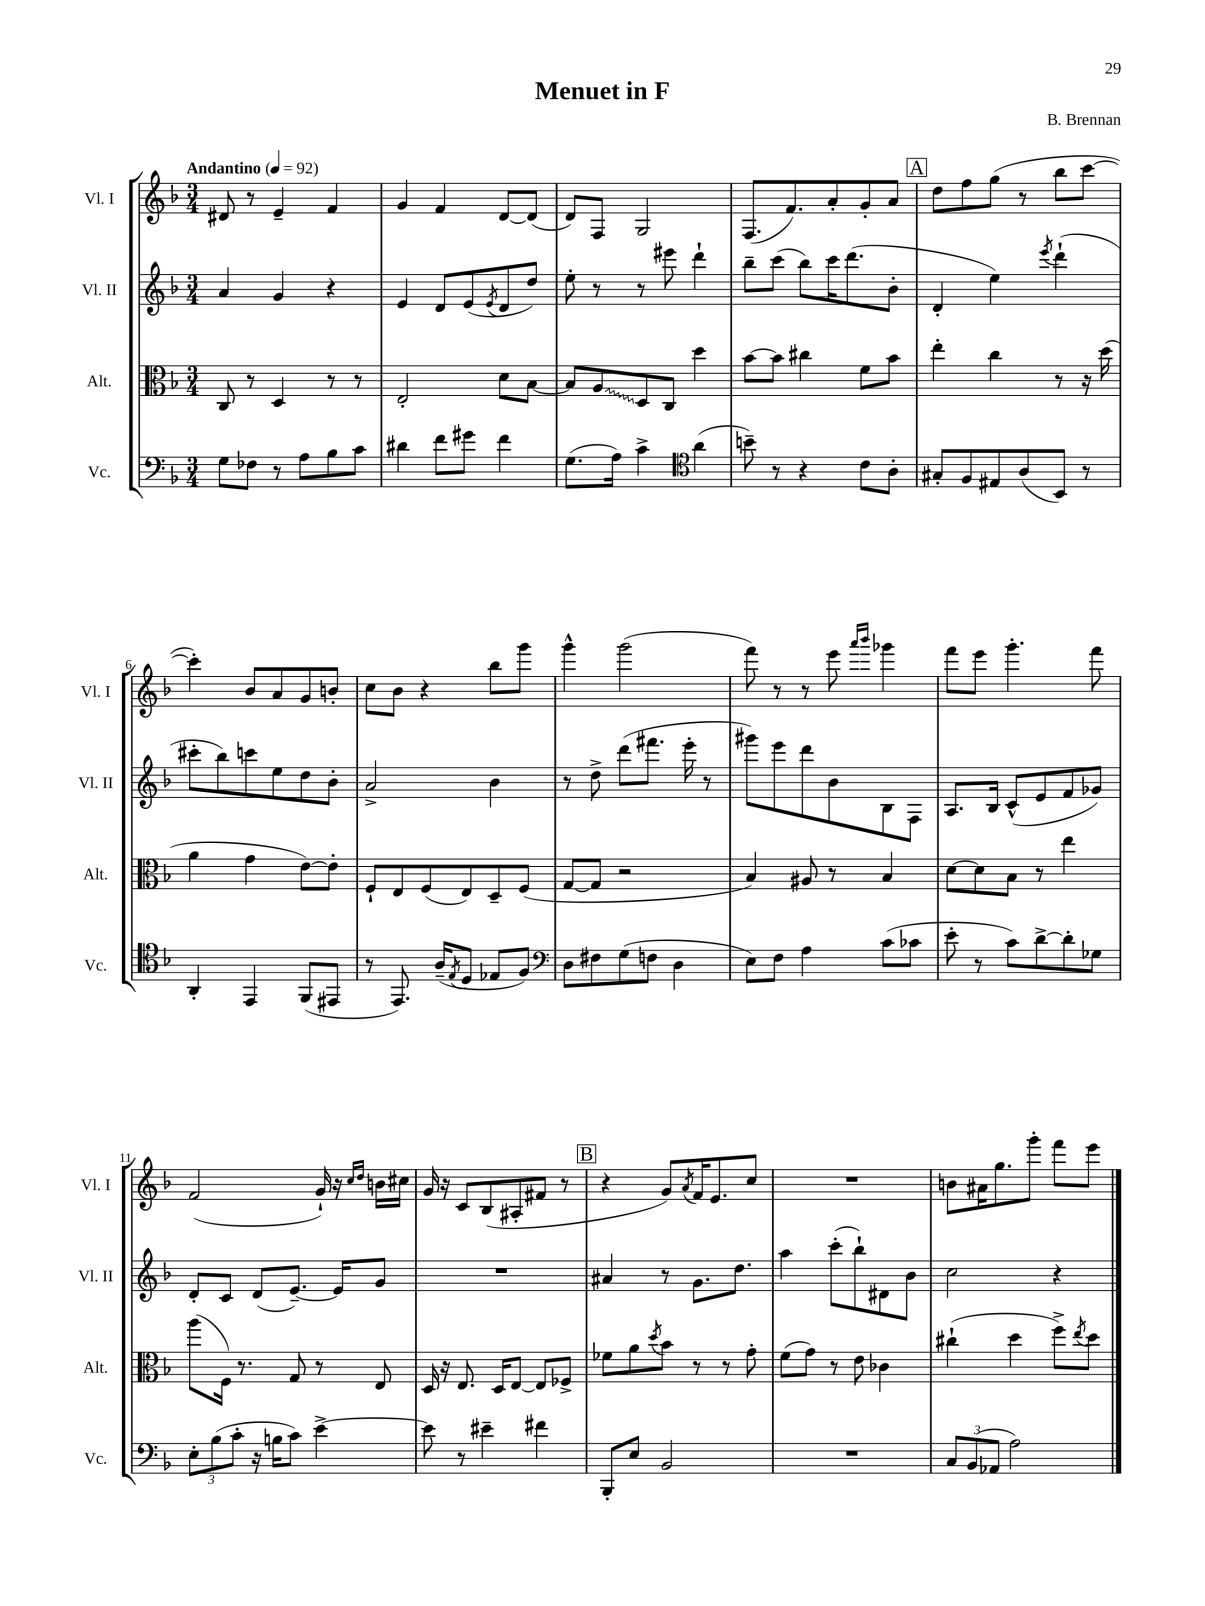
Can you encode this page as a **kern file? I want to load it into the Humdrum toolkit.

**kern	**kern	**kern	**kern
*staff4	*staff3	*staff2	*staff1
*clefF4	*clefC3	*clefG2	*clefG2
*k[b-]	*k[b-]	*k[b-]	*k[b-]
*M3/4	*M3/4	*M3/4	*M3/4
*MM92	*MM92	*MM92	*MM92
8G\L	8C/	4a/	8d#/
8F-\J	8r	.	8r
8r	4D/	4g/	4e~/
8A\L	.	.	.
8B-\	8r	4r	4f/
8c\J	8r	.	.
=	=	=	=
4d#\	2E'/	4e/	4g/
8f\L	.	8d/L	4f/
8g#\J	.	(8e/	.
.	.	8qe/	.
4f\	8d\L	8d/	[8d/L
.	[8B-\J	8dd/J)	(8d/]J
=	=	=	=
(8.G\L	8B-/]L	8ee'\	8d/L)
.	8A/	8r	8F/J
16A\Jk)	.	.	.
4c^\	8D/	8r	2G/
.	8C/J	8eee#\	.
*clefC4	*	*	*
(4a\	4dd\	4ddd`\	.
=	=	=	=
8b~\)	[8b-\L	8bb-~\L	(8.F/L
8r	8b-\]J	(8ccc\J	.
.	.	.	8.f/)
4r	4cc#\	8bb-\L)	.
.	.	16ccc\K	8a'/
.	.	(8.ddd\	.
8c\L	8f\L	.	8g'/
8A'\J	8b-\J	8b-'\J	8a/J
=	=	=	=
8G#'/L	4ee'\	4d'/	8dd\L
8F/	.	.	8ff\
8E#/	4cc\	4ee\)	(8gg\J
(8A/	.	.	8r
.	.	8qeee/	.
8BB-/J)	8r	(4ddd`\	8bb-\L
8r	16r	.	[8ccc\J
.	(16dd\	.	.
=	=	=	=
4AA'/	4a\	8ccc#'\L	4ccc'\])
.	.	8bb-\)	.
4EE/	4g\	8ccc\	8b-/L
.	.	8ee\	8a/
(8FF/L	[8e\L)	8dd\	8g/
8EE#/J	8e'\]J	8b-'\J	8b'/J
=	=	=	=
8r	8F`/L	2a^/	8cc\L
8.EE/)	8E/	.	8b-\J
.	(8F/	.	4r
(16A~/LK	.	.	.
8qE/	.	.	.
8D/J	8E/)	.	.
8E-/L	8D~/	4b-\	8bb-\L
8F/J)	(8F/J	.	8ggg\J
=	=	=	=
*clefF4	*	*	*
8D\L	[8G/L	8r	4ggg^^\
8F#\	8G/]J	8dd^\	.
(8G\	2r	(8ddd\L	(2ggg\
8F\J	.	8.fff#\J	.
4D\	.	.	.
.	.	16eee'\	.
.	.	8r	.
=	=	=	=
8E\L)	4B-/)	8ggg#\L)	8fff\)
8F\J	.	8eee\	8r
4A\	8A#/	8ddd\	8r
.	8r	8b-\	8eee\
.	.	.	16qqaaa/LL
.	.	.	16qqbbb-/JJ
(8c\L	4B-/	8B-\	4ggg-\
8c-\J	.	8F\J	.
=	=	=	=
8e'\	[8d\L	8.A/L	8fff\L
8r	8d\]	.	8eee\J
.	.	16B-/Jk	.
8c\L)	8B-\J	(8c^^/L	4.ggg'\
[8d^\	8r	8e/	.
8d'\]	4ee\	8f/	.
8G-\J	.	8g-/J)	8fff\
=	=	=	=
12E'\L	(8aa\L	8d'/L	(2f/
(12B-\	.	.	.
.	16F\Jk)	8c/J	.
12c'\J	.	.	.
.	8.r	.	.
16r	.	(8d/L	.
16B\LK	.	.	.
8c\J)	8G/	[8.e~/J)	.
[4e^\	8r	.	16g`/)
.	.	16e/]LK	16r
.	.	.	16qqcc/LL
.	.	.	16qqdd/JJ
.	8E/	8g/J	16b\LL
.	.	.	16cc#\JJ
=	=	=	=
8e\]	16D/	2.r	16g/
.	16r	.	16r
8r	8.E/	.	8c/L
4e#~\	.	.	(8B-/
.	16D/LK	.	.
.	[8E/J	.	8A#'/
4f#\	8E/]L	.	8f#/J
.	8F-^/J	.	8r
=	=	=	=
8BBB-'/L	8f-\L	4a#/	4r
8E/J	8a\	.	.
.	8qdd/	.	.
2BB-/	8b-\J	8r	8g/L)
.	.	.	8qa/
.	8r	8.g\L	16f/K
.	.	.	8.e/
.	8r	.	.
.	.	8.dd\J	.
.	8g'\	.	8cc/J
=	=	=	=
2.r	(8f\L	4aa\	2.r
.	8g\J)	.	.
.	8r	(8ccc'\L	.
.	8e\	8bb-`\)	.
.	4c-\	8d#\	.
.	.	8b-\J	.
=	=	=	=
12C/L	(4cc#`\	2cc\	8b\L
(12BB-/	.	.	.
.	.	.	16a#\K
12AA-/J	.	.	.
.	.	.	8.gg\
2A\)	4dd\	.	.
.	.	.	8ggg'\J
.	8ff^\L)	4r	8fff\L
.	8qee/	.	.
.	8dd\J	.	8eee\J
==	==	==	==
*-	*-	*-	*-
